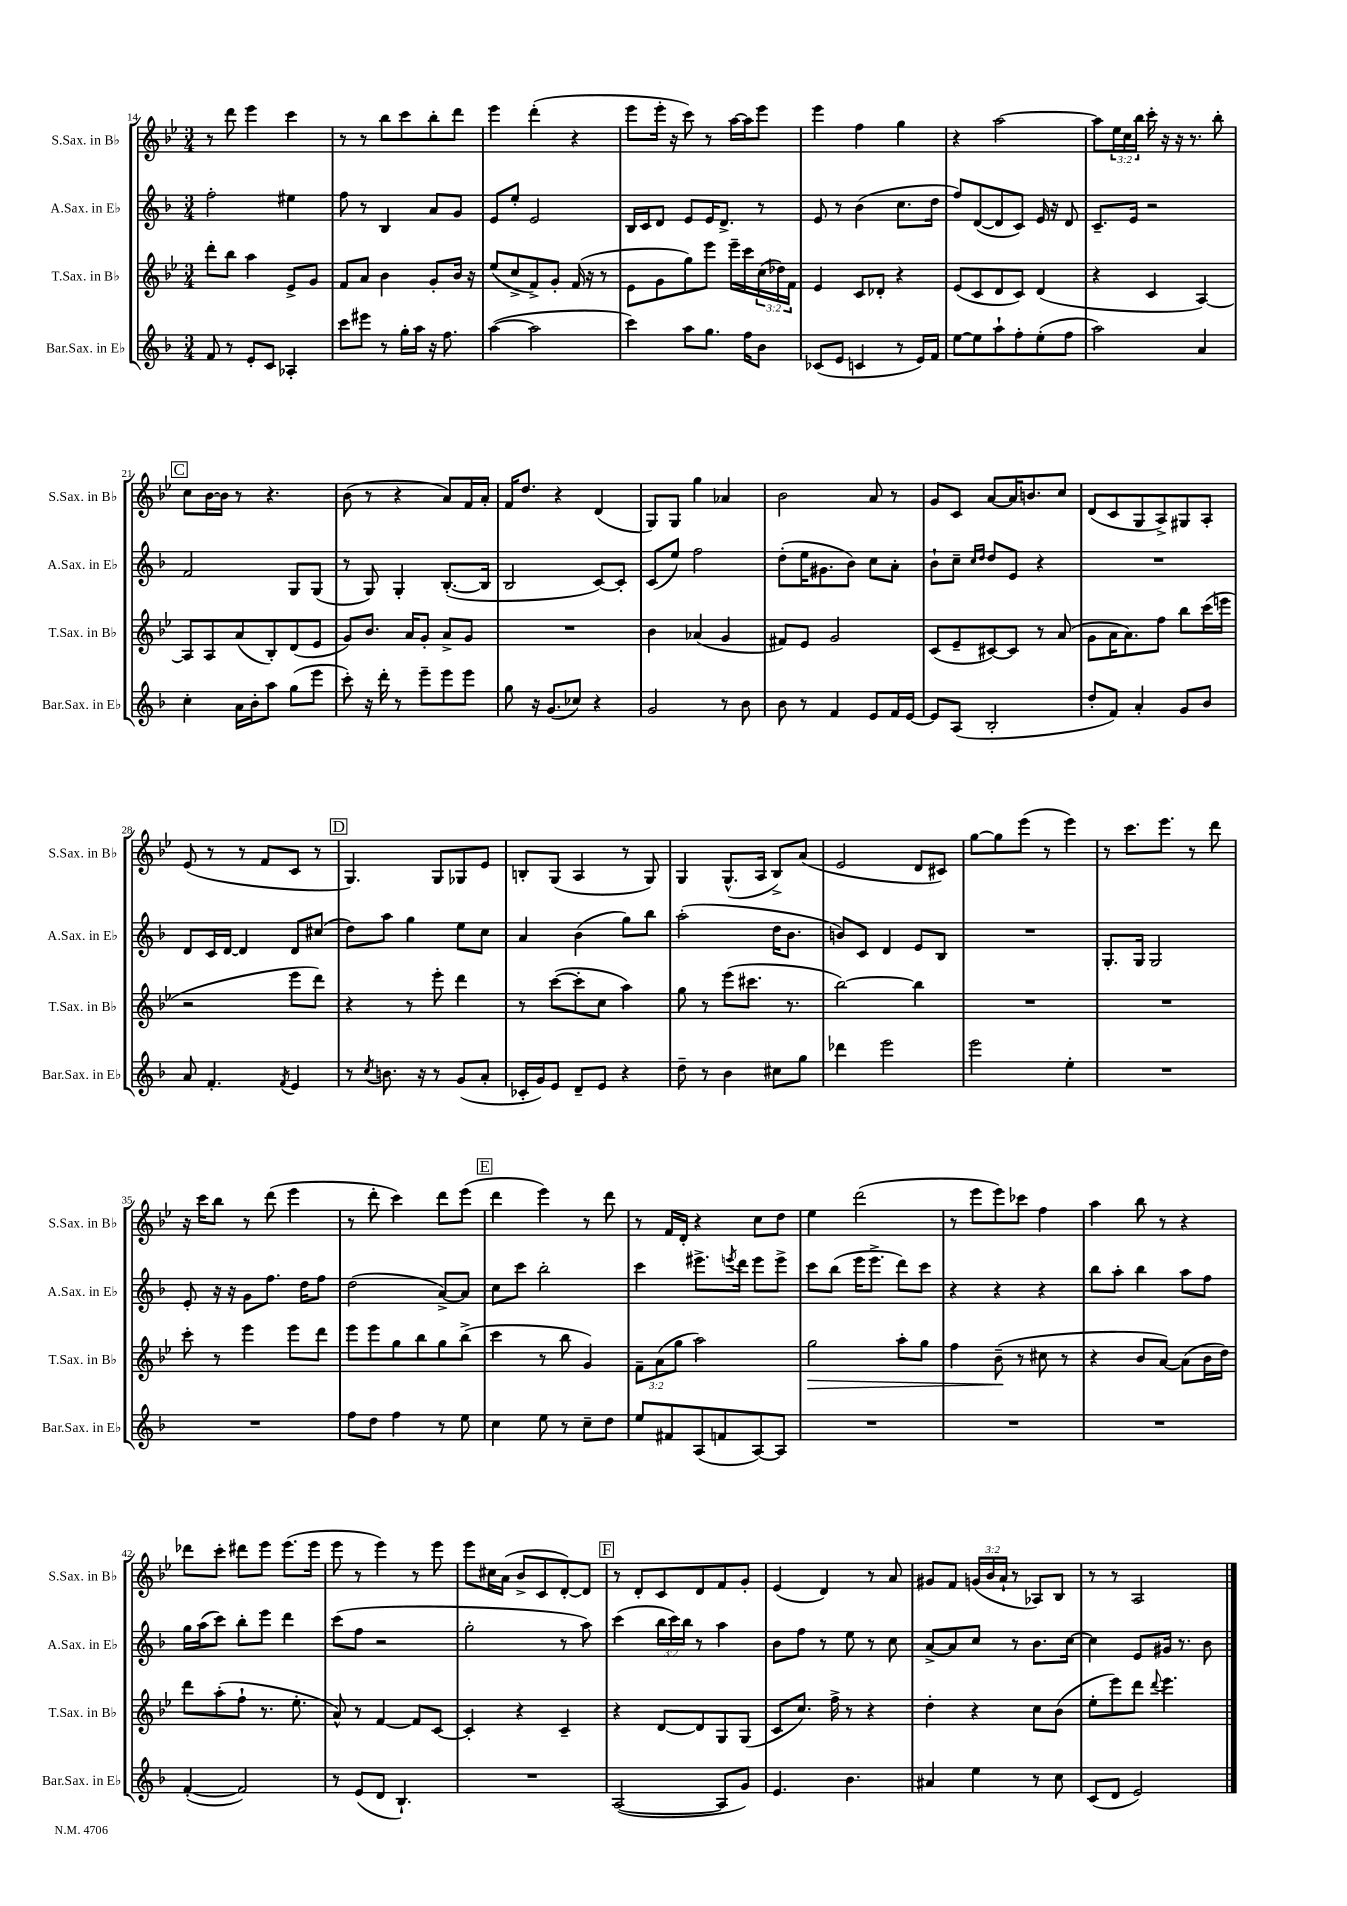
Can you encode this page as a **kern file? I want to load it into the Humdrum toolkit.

**kern	**kern	**dynam	**kern	**kern
*part4	*part3	*part3	*part2	*part1
*staff4	*staff3	*staff3	*staff2	*staff1
*I"Bar.Sax. in E♭	*I"T.Sax. in B♭	*	*I"A.Sax. in E♭	*I"S.Sax. in B♭
*I'Bar.Sax. in E♭	*I'T.Sax. in B♭	*	*I'A.Sax. in E♭	*I'S.Sax. in B♭
*clefG2	*clefG2	*	*clefG2	*clefG2
*k[b-]	*k[b-e-]	*	*k[b-]	*k[b-e-]
*M3/4	*M3/4	*	*M3/4	*M3/4
=14	=14	=14	=14	=14
8f/	8ddd'\L	.	2ff'\	8r
8r	8bb-\J	.	.	8ddd\
8e'/L	4aa\	.	.	4eee-\
8c/J	.	.	.	.
4A-X'/	8e-^/L	.	4ee#X\	4ccc\
.	8g/J	.	.	.
=15	=15	=15	=15	=15
8ccc\L	8f/L	.	8ff\	8r
8eee#X\J	8a/J	.	8r	8r
8r	4b-\	.	4B-/	8bb-\L
16gg'\LL	.	.	.	8ccc\
16aa\JJ	.	.	.	.
16r	8g'/L	.	8a/L	8bb-'\
8.ff\	.	.	.	.
.	16b-/Jk	.	8g/J	8ddd\J
.	16r	.	.	.
=16	=16	=16	=16	=16
([4aa\	(8ee-/L	.	8e/L	4eee-\
.	8cc^/	.	8ee'/J	.
2aa\]	8f^/)	.	2e/	(4ddd'\
.	8g'/J	.	.	.
.	(16f/	.	.	4r
.	16r	.	.	.
.	8r	.	.	.
=17	=17	=17	=17	=17
4ccc\)	8e-\L	.	16B-/LL	8eee-\L
.	.	.	16c/J	.
.	8g\	.	8d/J	16eee-'\Jk
.	.	.	.	16r
8aa\L	8gg\)	.	8e/L	8ccc\)
8.gg\J	8eee-\J	.	16e/K	8r
.	.	.	8.d^/J	.
.	16eee-~\LL	.	.	[16aa\LL
16ff\KL	16ccc\	.	.	16aa\J]
8b-\J	(24cc\	.	8r	8eee-\J
.	24dd-X\)	.	.	.
.	24f\JJ	.	.	.
=18	=18	=18	=18	=18
(8c-X/L	4e-/	.	8e/	4eee-\
8e/J	.	.	8r	.
4cn/	8c/L	.	(4b-\	4ff\
.	8d-X'/J	.	.	.
8r	4r	.	8.cc\L	4gg\
16e/LL)	.	.	.	.
16f/JJ	.	.	16dd\Jk	.
=19	=19	=19	=19	=19
[8ee\L	(8e-/L	.	8ff/L)	4r
8ee\]	8c/	.	([8d/	.
8aa`\	8d/	.	8d/]	[2aa\
8ff'\	8c/J)	.	8c/J)	.
(8ee'\	(4d/	.	16e/	.
.	.	.	16r	.
8ff\J	.	.	8d/	.
=20	=20	=20	=20	=20
2aa\)	4r	.	8.c~/L	8aa\L]
.	.	.	.	24ee-\L
.	.	.	.	24cc\
.	.	.	16e/Jk	.
.	.	.	.	24bb-\JJ
.	4c/	.	2r	16ccc'\
.	.	.	.	16r
.	.	.	.	16r
.	.	.	.	8.r
4a/	[4A/)	.	.	.
.	.	.	.	8bb-'\
!!LO:LB:g=z
!!LO:REH:place=s1:t=C
=21	=21	=21	=21	=21
4cc'\	8A/L]	.	2f/	8cc\L
.	8A/	.	.	[16b-\L
.	.	.	.	16b-\JJ]
16a\LL	(8a/	.	.	8r
16b-'\J	.	.	.	.
8aa\J	8B-'/)	.	.	4.r
(8gg\L	(8d/	.	8G/L	.
8eee\J	8e-/J	.	(8G/J	.
=22	=22	=22	=22	=22
8ccc'\)	8g/L)	.	8r	(8b-\
16r	8.b-/J	.	8G/)	8r
16ddd'\	.	.	.	.
8r	.	.	4G'/	4r
.	16a/KL	.	.	.
8eee~\L	8g'/J	.	.	.
8eee\	8a^/L	.	([8.B-'/L	8a/L)
8eee\J	8g/J	.	.	16f/L
.	.	.	16B-/Jk]	16a'/JJ
=23	=23	=23	=23	=23
8gg\	2.r	.	2B-/	16f/KL
.	.	.	.	8.dd/J
16r	.	.	.	.
(8.g/L	.	.	.	.
.	.	.	.	4r
8cc-X/J)	.	.	.	.
4r	.	.	[8c/L)	(4d/
.	.	.	8c'/J]	.
=24	=24	=24	=24	=24
2g/	4b-\	.	(8c/L	8G/L)
.	.	.	8ee/J)	8G/J
.	(4a-X/	.	2ff\	4gg\
8r	4g/	.	.	4a-X/
8b-\	.	.	.	.
=25	=25	=25	=25	=25
8b-\	8f#X/L)	.	(8dd'\L	2b-\
8r	8e-/J	.	16ee\K	.
.	.	.	8.g#X\	.
4f/	2g/	.	.	.
.	.	.	8b-\J)	.
8e/L	.	.	8cc\L	8a/
16f/L	.	.	8a'\J	8r
[16e/JJ	.	.	.	.
=26	=26	=26	=26	=26
8e/L]	(8c/L	.	8b-`\L	8g/L
(8A/J	8e-~/	.	8cc~\J	8c/J
.	.	.	16qqcc/LL	.
.	.	.	16qqdd/JJ	.
2B-'/	[8c#X/)	.	8dd/L	[8a/L
.	8c#/J]	.	8e/J	16a/K]
.	.	.	.	8.bn/
.	8r	.	4r	.
.	(8a/	.	.	8cc/J
=27	=27	=27	=27	=27
8dd'/L	8g\L	.	2.r	(8d/L
8f/J)	16a\K	.	.	8c/
.	8.a\)	.	.	.
4a'/	.	.	.	8G/
.	8ff\J	.	.	8A^/)
8g/L	8bb-\L	.	.	8G#X/
8b-/J	(16ccc\L	.	.	8A'/J
.	16eeen\JJ	.	.	.
!!LO:LB:g=z
=28	=28	=28	=28	=28
8a/	2r	.	8d/L	(8e-/
4.f'/	.	.	16c/L	8r
.	.	.	[16d/JJ	.
.	.	.	4d/]	8r
.	.	.	.	8f/L
8qf/	.	.	.	.
4e/	8eee-\L	.	8d/L	8c/J
.	8ddd\J)	.	(8cc#X/J	8r
!!LO:REH:place=s1:t=D
=29	=29	=29	=29	=29
8r	4r	.	8dd\L)	4.G/)
8qcc/	.	.	.	.
8.bn\	.	.	8aa\J	.
.	8r	.	4gg\	.
16r	.	.	.	.
8r	8eee-'\	.	.	8G/L
(8g/L	4ddd\	.	8ee\L	8G-X/
8a'/J	.	.	8cc\J	8e-/J
=30	=30	=30	=30	=30
16c-X'/LL	8r	.	4a/	8Bn'/L
16g/J)	.	.	.	.
8e/J	([8ccc\L	.	.	(8G/J
8d~/L	8ccc'\]	.	(4b-\	4A/
8e/J	8cc\J	.	.	.
4r	4aa\)	.	8gg\L)	8r
.	.	.	8bb-\J	8G/)
=31	=31	=31	=31	=31
8dd~\	8gg\	.	(2aa'\	4G/
8r	8r	.	.	.
4b-\	(8eee-\L	.	.	(8.G^^/L
.	8.ccc#X\J	.	.	.
.	.	.	.	16A/Jk
8cc#X\L	.	.	16dd\KL	8B-^/L)
.	8.r	.	8.b-\J	.
8gg\J	.	.	.	(8a/J
=32	=32	=32	=32	=32
4ddd-X\	[2bb-\)	.	8bn/L)	2e-/
.	.	.	8c/J	.
2eee\	.	.	4d/	.
.	4bb-\]	.	8e/L	8d/L
.	.	.	8B-/J	8c#X/J)
=33	=33	=33	=33	=33
2eee\	2.r	.	2.r	[8gg\L
.	.	.	.	8gg\]
.	.	.	.	(8eee-\J
.	.	.	.	8r
4ee'\	.	.	.	4eee-\)
=34	=34	=34	=34	=34
2.r	2.r	.	8.G'/L	8r
.	.	.	.	8.ccc\L
.	.	.	16G/Jk	.
.	.	.	2G/	.
.	.	.	.	8.eee-\J
.	.	.	.	8r
.	.	.	.	8ddd\
!!LO:LB:g=z
=35	=35	=35	=35	=35
2.r	8ccc'\	.	8e'/	16r
.	.	.	.	16ccc\KL
.	8r	.	16r	8bb-\J
.	.	.	16r	.
.	4eee-\	.	8g\L	8r
.	.	.	8.ff\J	(8ddd\
.	8eee-\L	.	.	4eee-\
.	.	.	16dd\KL	.
.	8ddd\J	.	8ff\J	.
=36	=36	=36	=36	=36
8ff\L	8eee-\L	.	(2dd\	8r
8dd\J	8eee-\	.	.	8ddd'\
4ff\	8gg\	.	.	4ccc\)
.	8bb-\	.	.	.
8r	8gg\	.	[8a^/L)	8ddd\L
8ee\	(8bb-^\J	.	8a/J]	(8eee-\J
!!LO:REH:place=s1:t=E
=37	=37	=37	=37	=37
4cc\	4ccc\	.	8cc\L	4ddd\
.	.	.	8ccc\J	.
8ee\	8r	.	2bb-'\	4eee-\)
8r	8bb-\	.	.	.
8cc~\L	4g/)	.	.	8r
8dd\J	.	.	.	8ddd\
=38	=38	=38	=38	=38
8ee/L	12f~\L	.	4ccc\	8r
.	(12a\	.	.	.
8f#X/	.	.	.	16f/LL
.	12gg\J	.	.	.
.	.	.	.	16d'/JJ
(8A/	2aa\)	.	8.eee#X^\L	4r
8fn/	.	.	.	.
.	.	.	8qeeen/	.
.	.	.	16ddd\Jk	.
[8A/)	.	.	8eee\L	8cc\L
8A/J]	.	.	8eee^\J	8dd\J
=39	=39	=39	=39	=39
!	!	!LO:HP:b	!	!
2.r	2gg\	>	8ccc\L	4ee-\
.	.	.	(8bb-\J	.
.	.	.	16eee\KL	(2ddd\
.	.	.	8.eee^\J	.
.	8aa'\L	.	8ddd\L)	.
.	8gg\J	.	8ccc\J	.
=40	=40	=40	=40	=40
2.r	4ff\	.	4r	8r
.	.	.	.	8eee-\L
.	(8b-~\	.	4r	8eee-\)
.	8r	]	.	8ccc-X\J
.	8cc#X\	.	4r	4ff\
.	8r	.	.	.
=41	=41	=41	=41	=41
2.r	4r	.	8bb-\L	4aa\
.	.	.	8aa'\J	.
.	8b-/L	.	4bb-\	8bb-\
.	[8a/J)	.	.	8r
.	(8a\L]	.	8aa\L	4r
.	16b-\L	.	8ff\J	.
.	16dd\JJ)	.	.	.
!!LO:LB:g=z
=42	=42	=42	=42	=42
([4f'/	8ddd\L	.	16gg\LL	8ddd-X\L
.	.	.	(16aa\J	.
.	(8aa'\	.	8ccc\J)	8ccc'\J
2f/])	8ff`\J	.	8bb-'\L	8ddd#X\L
.	8.r	.	8eee\J	8eee-\J
.	.	.	4ddd\	(8.eee-\L
.	8.ee-'\	.	.	.
.	.	.	.	16eee-\Jk
=43	=43	=43	=43	=43
8r	8a^^/)	.	(8ccc\L	8eee-\
(8e/L	8r	.	8ff\J	8r
8d/J	[4f/	.	2r	4eee-\)
4.B-`/)	.	.	.	.
.	8f/L]	.	.	8r
.	[8c/J	.	.	8eee-\
=44	=44	=44	=44	=44
2.r	4c'/]	.	2gg'\	8eee-\L
.	.	.	.	16cc#X\L
.	.	.	.	(16a\JJ
.	4r	.	.	8b-^/L
.	.	.	.	8c/
.	4c~/	.	8r	[8d'/)
.	.	.	8aa\)	8d/J]
!!LO:REH:place=s1:t=F
=45	=45	=45	=45	=45
([2A/	4r	.	(4ccc\	8r
.	.	.	.	8d'/L
.	[8d/L	.	24bb-\LL	8c/
.	.	.	24ccc\)	.
.	.	.	24bb-\JJ	.
.	8d/]	.	8r	8d/
8A/L]	8G/	.	4aa\	8f/
8g/J)	(8G/J	.	.	8g'/J
=46	=46	=46	=46	=46
4.e/	8c/L	.	8b-\L	(4e-/
.	8.cc/J)	.	8ff\J	.
.	.	.	8r	4d/)
.	16ff^\	.	.	.
4.b-\	8r	.	8ee\	.
.	4r	.	8r	8r
.	.	.	8cc\	8a/
=47	=47	=47	=47	=47
4a#X/	4dd'\	.	[8a^/L	8g#X/L
.	.	.	8a/]	8f/J
4ee\	4r	.	8cc/J	(24gn/LL
.	.	.	.	24b-/
.	.	.	.	24a`/JJ
.	.	.	8r	8r
8r	8cc\L	.	8.b-\L	8A-X/L)
8cc\	(8b-\J	.	.	8B-/J
.	.	.	[16cc\Jk	.
=48	=48	=48	=48	=48
(8c/L	8ee-'\L	.	4cc\]	8r
8d/J	8eee-\)	.	.	8r
2e/)	8ddd\J	.	8e/L	2A/
.	8qqddd/	.	.	.
.	4.eee-\	.	16g#X/Jk	.
.	.	.	8.r	.
.	.	.	8b-\	.
==	==	==	==	==
*-	*-	*-	*-	*-
